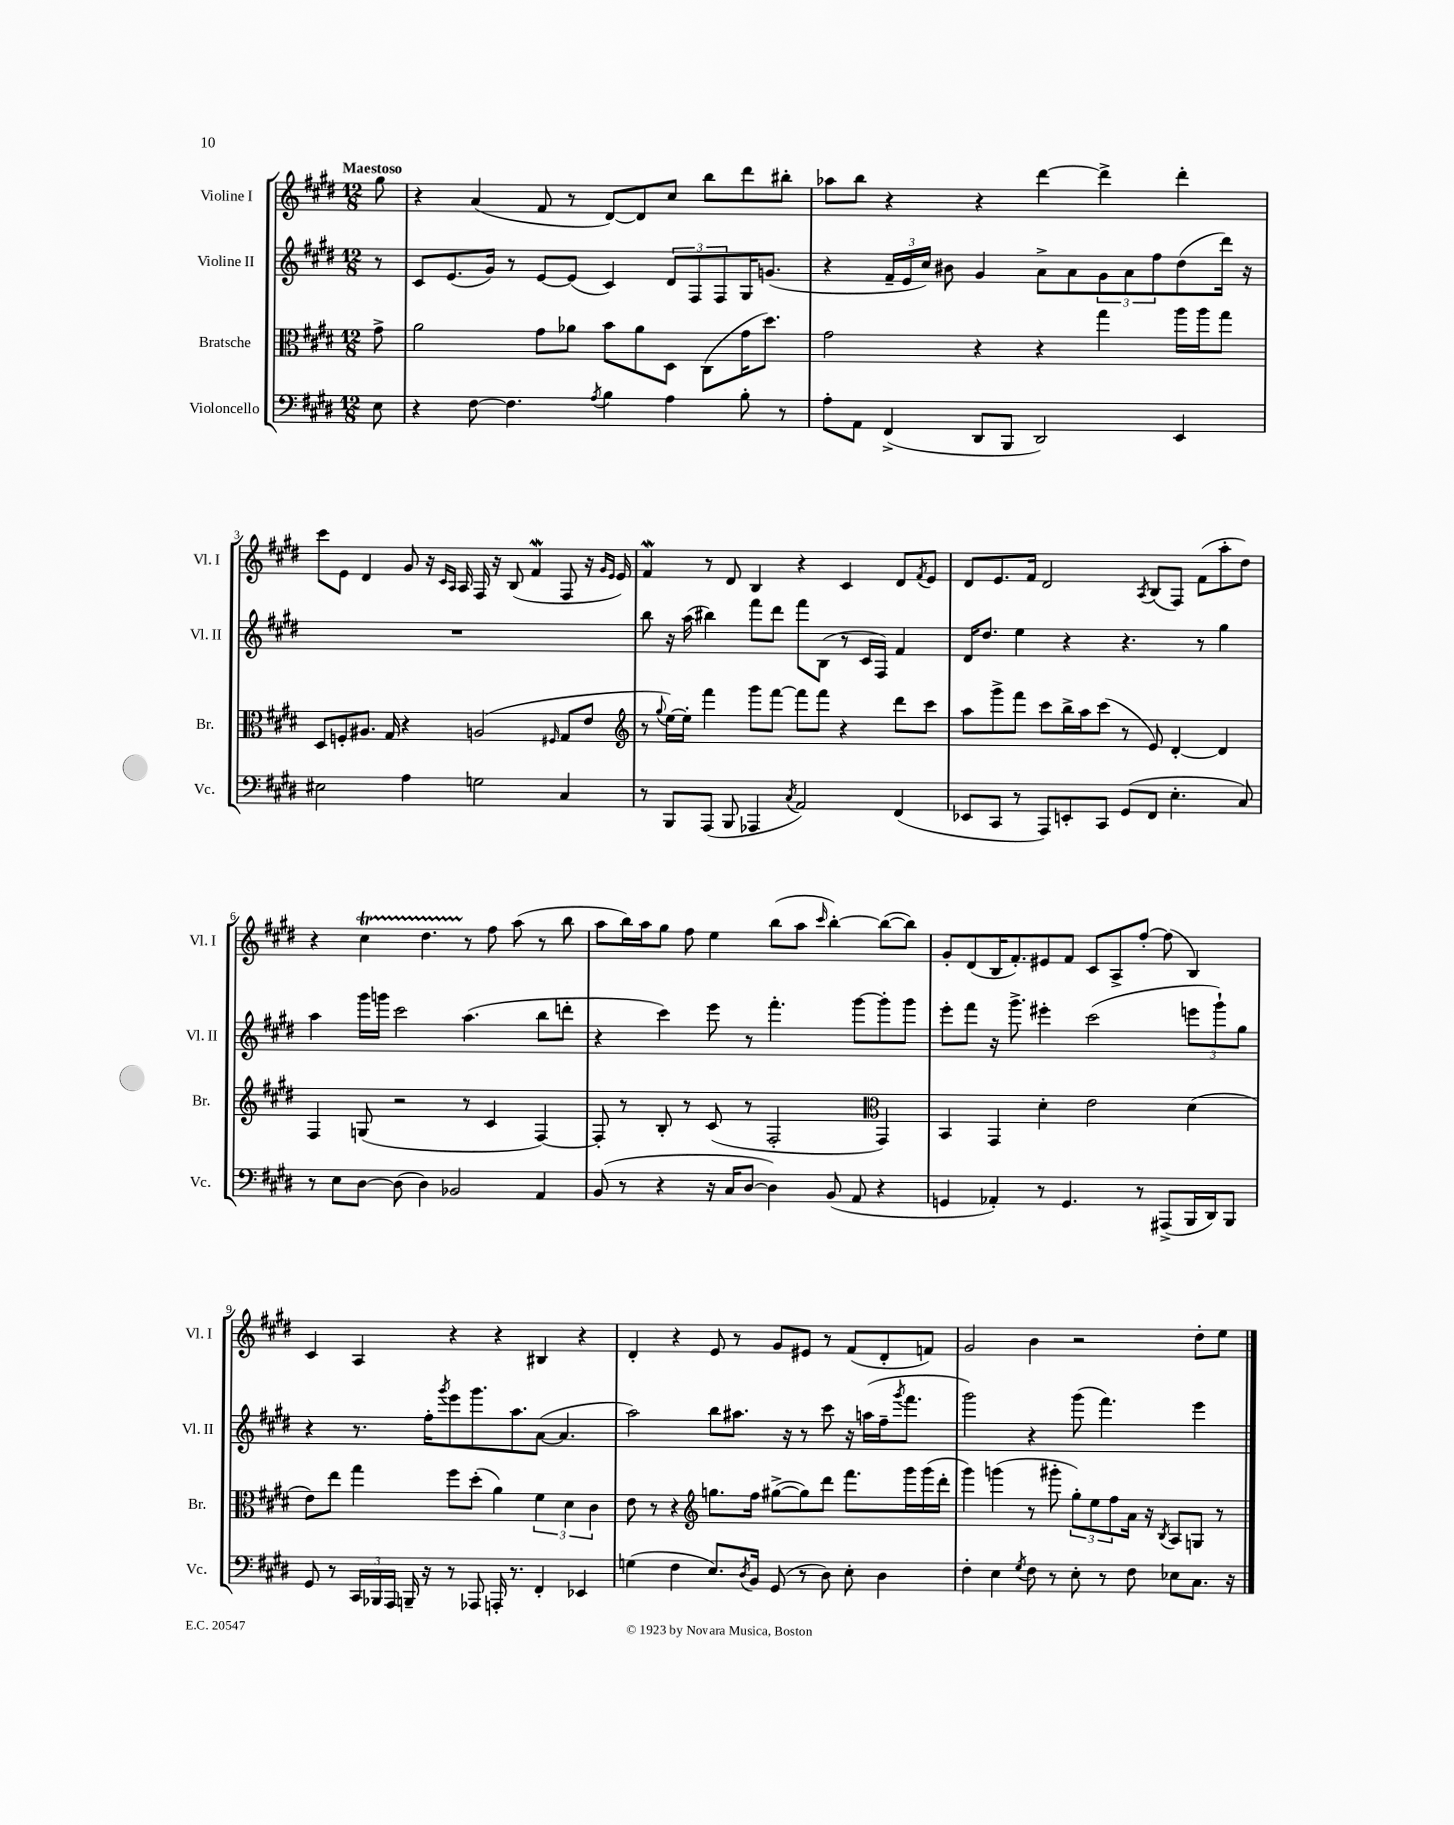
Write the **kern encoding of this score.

**kern	**kern	**kern	**kern
*part4	*part3	*part2	*part1
*staff4	*staff3	*staff2	*staff1
*I"Violoncello	*I"Bratsche	*I"Violine II	*I"Violine I
*I'Vc.	*I'Br.	*I'Vl. II	*I'Vl. I
*clefF4	*clefC3	*clefG2	*clefG2
*k[f#c#g#d#]	*k[f#c#g#d#]	*k[f#c#g#d#]	*k[f#c#g#d#]
*M12/8	*M12/8	*M12/8	*M12/8
=	=	=	=
!	!	!	!LO:TX:a:B:t=Maestoso
8E\	8g#^\	8r	8gg#\
=1	=1	=1	=1
4r	2a\	8c#/L	4r
.	.	(8.e/	.
[8F#\	.	.	(4a/
.	.	16g#/Jk)	.
4.F#\]	.	8r	.
.	8g#\L	[8e/L	8f#/
.	8a-X\J	(8e/J]	8r
8qA/	.	.	.
4B\	8b\L	4c#/)	[8d#/L)
.	8a-\	.	8d#/]
4A\	8D#\J	12d#/L	8cc#/J
.	.	12F#/	.
.	(8C#\L	.	8bb\L
.	.	12F#/	.
8B'\	16g#\K	16G#/K	8ddd#\
.	8.dd#\J)	(8.gn/J	.
8r	.	.	8bb#X'\J
=2	=2	=2	=2
8A'\L	2g#\	4r	8aa-X\L
8AA\J	.	.	8bb\J
(4FF#^/	.	24f#~/LL	4r
.	.	24e/	.
.	.	24cc#/JJ)	.
.	.	8b#X\	.
8DD#/L	4r	4g#/	4r
8BBB/J	.	.	.
2DD#/)	4r	8a^\L	[4ddd#\
.	.	8a\	.
.	4gg#\	12g#\	4ddd#^\]
.	.	12a\	.
.	.	12ff#\	.
4EE/	16aa\LL	(8dd#\	4ddd#'\
.	16aa\J	.	.
.	8gg#\J	16ddd#\Jk)	.
.	.	16r	.
!!LO:LB:g=z
=3	=3	=3	=3
2E#X\	8D#/L	1.r	8ccc#\L
.	8Fn'/	.	8e\J
.	8.A#X/J	.	4d#/
.	16G#/	.	.
4A\	4r	.	8g#/
.	.	.	16r
.	.	.	16qqc#/LL
.	.	.	16qqA/JJ
.	.	.	16A/
2Gn\	(2An/	.	16F#/
.	.	.	16r
.	.	.	(8B/
.	.	.	4f#W/
.	16qqF#X/	.	.
4C#/	8G#/L	.	8F#/
.	8e/J	.	16r
.	.	.	16qqg#/LL
.	.	.	16qqe/JJ
.	.	.	16e/)
=4	=4	=4	=4
*	*clefG2	*	*
8r	8r	8bb\	4f#W/
.	8qqgg#/	.	.
8BBB/L	[16ee\LL)	16r	.
.	16ee'\JJ]	(16aa\	.
(8AAA/J	4fff#\	4bb#X\)	8r
8BBB/	.	.	8d#/
4AAA-X/	8ggg#\L	8fff#\L	4B/
.	[8fff#\J	8ddd#\J	.
8qC#/	.	.	.
2AA/)	8fff#\L]	8fff#\L	4r
.	8fff#\J	(8B\J	.
.	4r	8r	4c#/
.	.	16c#/LL	.
.	.	16F#/JJ)	.
(4FF#/	8ddd#\L	4f#/	8d#/L
.	.	.	8qf#/
.	8ccc#\J	.	8e/J
=5	=5	=5	=5
8EE-X/L	8aa\L	16d#/KL	8d#/L
.	.	8.dd#/J	.
8CC#/J	8ggg#^\	.	8.e/
8r	8fff#\J	4ee\	.
.	.	.	16f#/Jk
8AAA/L)	8ccc#\L	.	2d#/
8EEn'/	16bb^\L	4r	.
.	16aa\J	.	.
8CC#/J	(8ccc#\J	.	.
(8GG#/L	8r	4.r	.
.	.	.	8qA/
8FF#/J	8e/)	.	(8B/L
4.E'\	[4d#'/	.	8F#/J)
.	.	8r	(8f#\L
.	4d#/]	4gg#\	8aa'\
8C#/)	.	.	8dd#\J)
!!LO:LB:g=z
=6	=6	=6	=6
8r	4F#/	4aa\	4r
8E\L	.	.	.
[8D#\J	(8Gn/	16ggg#\LL	4cc#T\
.	.	16gggn\JJ	.
(8D#\]	2r	2ccc#\	.
4D#\)	.	.	4.dd#TTT\
2BB-X/	.	.	.
.	8r	(4.aa\	8r
.	4c#/	.	8ff#\
.	.	.	(8aa\
4AA/	[4F#/)	8bb\L	8r
.	.	8dddn'\J	8bb\
=7	=7	=7	=7
(8BB/	8F#'/]	4r	8aa\L
8r	8r	.	16bb\L)
.	.	.	16aa\J
4r	8B'/	4ccc#\)	8gg#\J
.	8r	.	8ff#\
16r	(8c#/	8eee\	4ee\
16C#/KL	.	.	.
[8D#/J	8r	8r	.
4D#\])	2F#'/	4.fff#'\	(8bb\L
.	.	.	8aa\J
.	.	.	16qqccc#/
(8BB/	.	.	[4bb'\)
8AA/	.	[8ggg#\L	.
*	*clefC3	*	*
4r	4GG#/)	8ggg#'\]	(8bb\L_
.	.	8ggg#\J	8bb\J])
=8	=8	=8	=8
4GGn/	4BB/	8eee'\L	8g#'/L
.	.	8fff#\J	(8d#/
4AA-X'/)	4GG#/	16r	16B/K
.	.	8.ggg#^\	8.f#'/)
8r	4d#'\	4eee#X'\	8e#X/
4.GG/	.	.	8f#/J
.	2e\	(2ccc#\	8c#/L
.	.	.	8A^/
8r	.	.	[8ff#'/J
(8AAA#X^/L	.	.	(8ff#\]
16BBB/L	(4d#\	12eeen\L	4B/)
16DD#/J)	.	.	.
.	.	12ggg#`\)	.
8BBB/J	.	.	.
.	.	12gg#\J	.
!!LO:LB:g=z
=9	=9	=9	=9
8GG#/	8e\L)	4r	4c#/
8r	8ee\J	.	.
24CC#/LL	4gg#\	8.r	4A/
24BBB-X/	.	.	.
24AAA/JJ	.	.	.
16BBBn~/	.	.	.
16r	.	16ff#'\KL	.
.	.	8qggg#/	.
8r	8ff#\L	8eee\	4r
8AAA-X/	(8dd#'\J	8.ggg#\	.
16AAAn'/	4a\)	.	4r
8.r	.	8.aa\	.
4FF#'/	6f#\	([8a\J	4B#X/
.	.	4.a/]	.
.	6d#\	.	.
4EE-X/	.	.	4r
.	6c#\	.	.
=10	=10	=10	=10
(4Gn\	8e\	2aa\)	4d#'/
.	8r	.	.
4F#\	4r	.	4r
*	*clefG2	*	*
8.E/L)	8.ggn\L	8bb\L	8e/
.	.	8.aa#X\J	8r
8qD#/	.	.	.
16BB/Jk	16ff#\Jk	.	.
(8GG#/	([8gg#X^\L	.	8g#/L
.	.	16r	.
8r	8gg#\])	8r	8e#X/J
8D#\)	8ddd#\J	8ccc#\	8r
8E'\	8.fff#\L	16r	(8f#/L
.	.	(16aan\LL	.
4D#\	.	16ff#~\J	8d#'/
.	.	8qggg#/	.
.	16ggg#\L	8.fff#\J	.
.	(16ggg#\	.	8fn/J)
.	16ddd#'\JJ	.	.
=11	=11	=11	=11
4F#'\	4ggg#\)	2ggg#\)	2g#/
4E\	(4gggn\	.	.
8qG#/	.	.	.
8F#\	8r	4r	4b\
8r	8ggg#X'\	.	.
8E'\	12gg#'\L)	(8ggg#\	2r
.	12ee\	.	.
8r	.	4.fff#\)	.
.	12ff#\	.	.
8F#\	16a\Jk	.	.
.	16r	.	.
.	8qB/	.	.
8E-X\L	8A/L	.	.
8.C#\J	8Gn/J	4eee\	8dd#'\L
.	8r	.	8ee\J
16r	.	.	.
==	==	==	==
*-	*-	*-	*-
